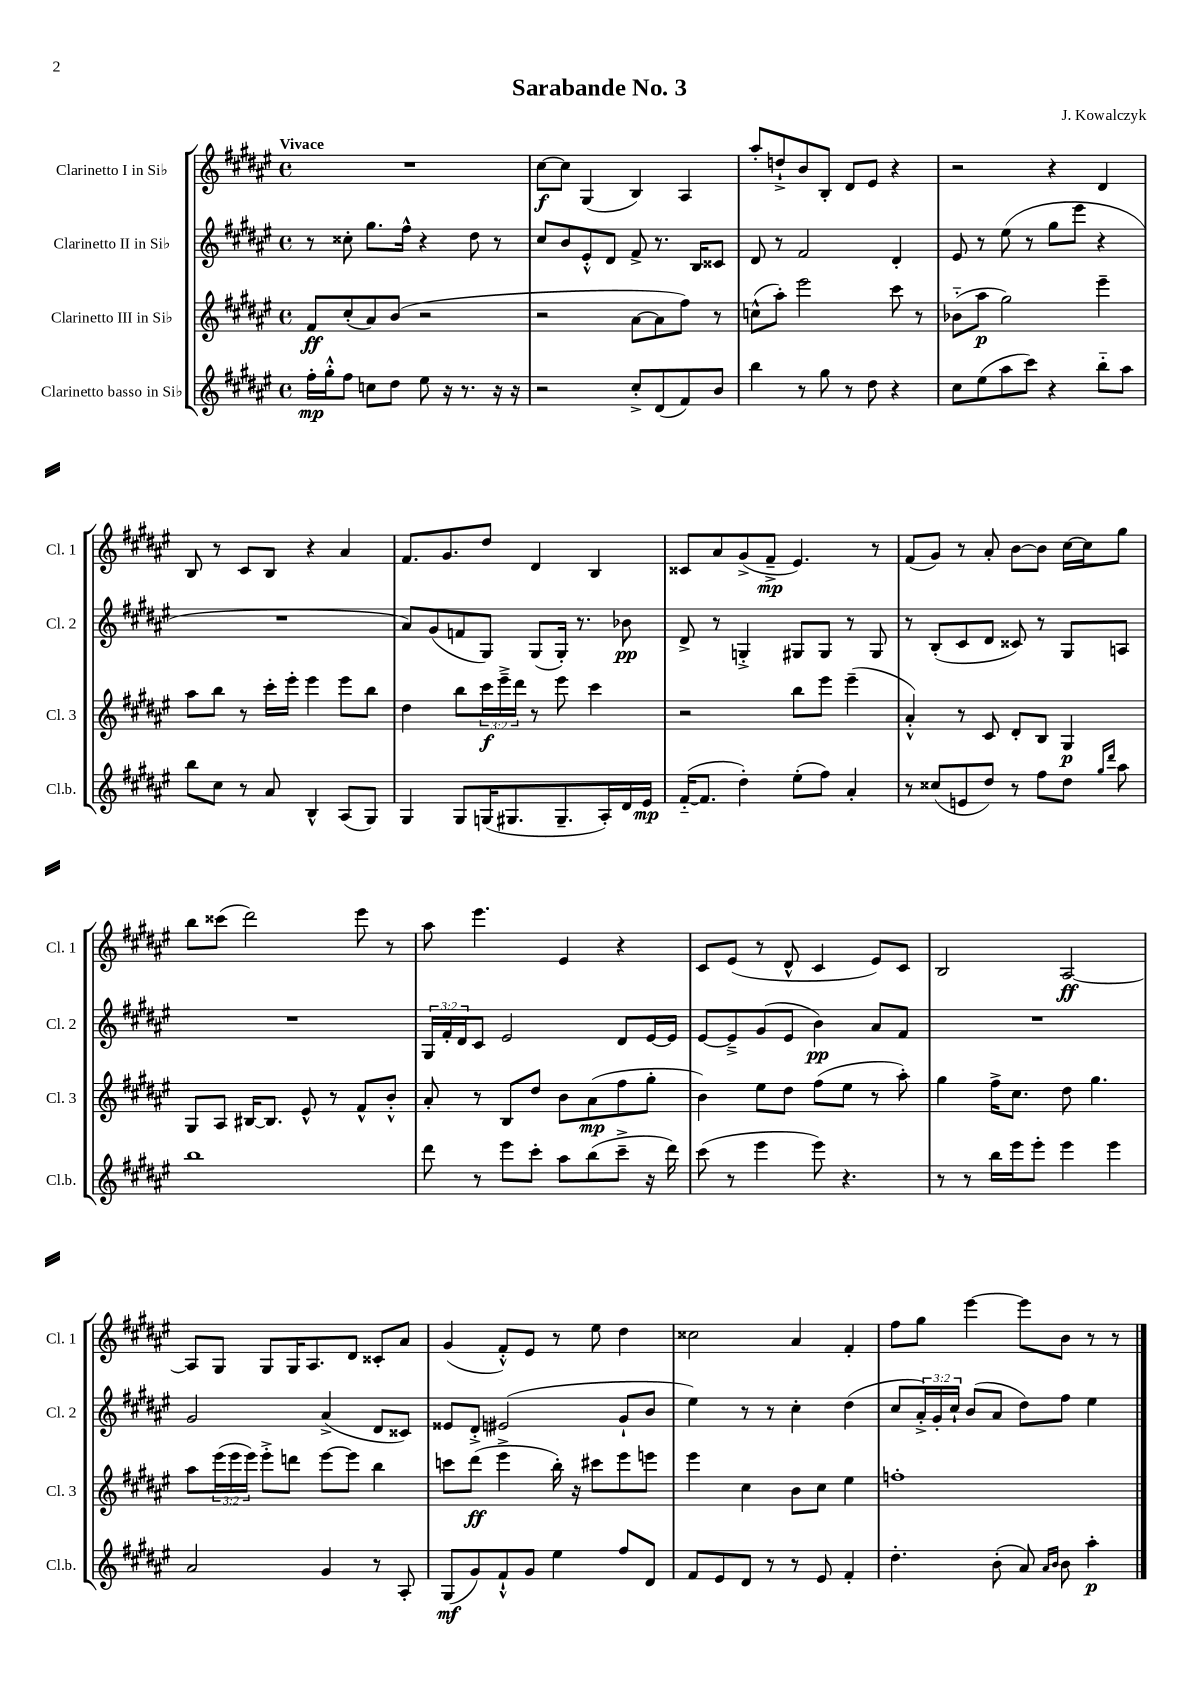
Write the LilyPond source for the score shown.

\header { title = "Sarabande No. 3" composer = "J. Kowalczyk" }
<<
\new StaffGroup <<
\new Staff = "s0" \with { instrumentName = "Clarinetto I in Sib" shortInstrumentName = "Cl. 1" } {
    \clef treble \key fis \major \defaultTimeSignature \time 4/4 \tempo "Vivace"
    R1 |
    cis''8~\f cis''8 gis4( b4) ais4 |
    ais''8-. d''8-!-> b'8 b8-. dis'8 eis'8 r4 |
    r2 r4 dis'4 |
    b8 r8 cis'8 b8 r4 ais'4 |
    fis'8. gis'8. dis''8 dis'4 b4 |
    cisis'8 ais'8 gis'8->( fis'8--->\mp eis'4.) r8 |
    fis'8( gis'8) r8 ais'8-. b'8~ b'8 cis''16~ cis''16 gis''8 |
    b''8 cisis'''8( dis'''2) eis'''8 r8 |
    ais''8 eis'''4. eis'4 r4 |
    cis'8 eis'8( r8 dis'8-^ cis'4 eis'8) cis'8 |
    b2 ais2~\ff |
    ais8 gis8 gis8 gis16 ais8. dis'8 cisis'8-. ais'8 |
    gis'4( fis'8-.-^) eis'8 r8 eis''8 dis''4 |
    cisis''2 ais'4 fis'4-. |
    fis''8 gis''8 eis'''4~ eis'''8 b'8 r8 r8 \bar "|." |
}
\new Staff = "s1" \with { instrumentName = "Clarinetto II in Sib" shortInstrumentName = "Cl. 2" } {
    \clef treble \key fis \major \defaultTimeSignature \time 4/4 \override Staff.TupletNumber.text = #tuplet-number::calc-fraction-text
    r8 cisis''8-. gis''8. fis''16-^ r4 dis''8 r8 |
    cis''8 b'8 eis'8-.-^ dis'8 fis'8-> r8. b16 cisis'8 |
    dis'8 r8 fis'2 dis'4-. |
    eis'8 r8 eis''8( r8 gis''8 eis'''8 r4 |
    R1 |
    ais'8) gis'8( f'8 gis8) gis8( gis16-.) r8. bes'8\pp |
    dis'8-> r8 g4-.-> gis8 gis8 r8 gis8 |
    r8 b8-.( cis'8 dis'8 cisis'8) r8 gis8 a8 |
    R1 |
    \tuplet 3/2 { gis16 fis'16-. dis'16 } cis'8 eis'2 dis'8 eis'16~ eis'16 |
    eis'8~ eis'8---> gis'8( eis'8 b'4\pp) ais'8 fis'8 |
    R1 |
    gis'2 ais'4->( dis'8 cisis'8) |
    eisis'8 dis'8-.-> eis'2( gis'8-! b'8 |
    eis''4) r8 r8 cis''4-. dis''4( |
    cis''8 \tuplet 3/2 { ais'16-.->) gis'16-. cis''16-! } b'8( ais'8 dis''8) fis''8 eis''4 \bar "|." |
}
\new Staff = "s2" \with { instrumentName = "Clarinetto III in Sib" shortInstrumentName = "Cl. 3" } {
    \clef treble \key fis \major \defaultTimeSignature \time 4/4 \override Staff.TupletNumber.text = #tuplet-number::calc-fraction-text
    fis'8\ff cis''8-.( ais'8) b'8( r2 |
    r2 ais'8~ ais'8 fis''8) r8 |
    c''8-^( ais''8-.) eis'''2 cis'''8 r8 |
    bes'8-_( ais''8\p gis''2) eis'''4-- |
    ais''8 b''8 r8 cis'''16-. eis'''16-. eis'''4 eis'''8 b''8 |
    dis''4 b''8 \tuplet 3/2 { cis'''16\f eis'''16---> dis'''16 } r8 eis'''8 cis'''4 |
    r2 b''8 eis'''8 eis'''4--( |
    ais'4-.-^) r8 cis'8 dis'8-. b8 gis4\p |
    gis8 ais8 bis16~ bis8. eis'8-^ r8 fis'8-^ b'8-.-^ |
    ais'8-. r8 b8 dis''8 b'8 ais'8\mp( fis''8 gis''8-. |
    b'4) eis''8 dis''8 fis''8( eis''8 r8 ais''8-.) |
    gis''4 fis''16-> cis''8. dis''8 gis''4. |
    ais''8 \tuplet 3/2 { eis'''16( eis'''16 eis'''16) } eis'''8-.-> d'''8 eis'''8~ eis'''8 b''4 |
    c'''8 dis'''8\ff( eis'''4-> b''16-.) r16 cis'''8 eis'''8 e'''8 |
    eis'''4 cis''4 b'8 cis''8 eis''4 |
    f''1-. \bar "|." |
}
\new Staff = "s3" \with { instrumentName = "Clarinetto basso in Sib" shortInstrumentName = "Cl.b." } {
    \clef treble \key fis \major \defaultTimeSignature \time 4/4
    fis''16-.\mp gis''16-.-^ fis''8 c''8 dis''8 eis''8 r16 r8. r16 r16 |
    r2 cis''8-.-> dis'8( fis'8) b'8 |
    b''4 r8 gis''8 r8 dis''8 r4 |
    cis''8 eis''8( ais''8 cis'''8) r4 b''8-_ ais''8 |
    b''8 cis''8 r8 ais'8 b4-^ ais8( gis8) |
    gis4 gis8 g16( gis8. gis8.-- ais16-.) dis'16 eis'16\mp |
    fis'16~-_( fis'8. dis''4-.) eis''8-.( fis''8) ais'4-. |
    r8 cisis''8( e'8 dis''8) r8 fis''8 dis''8 \grace { gis''16 dis'''16 } ais''8 |
    b''1 |
    dis'''8 r8 eis'''8 cis'''8-. ais''8 b''8( cis'''8---> r16 dis'''16) |
    cis'''8( r8 eis'''4 eis'''8) r4. |
    r8 r8 b''16 eis'''16 eis'''8-. eis'''4 eis'''4 |
    ais'2 gis'4 r8 ais8-. |
    gis8\mf( gis'8) fis'8-!-^ gis'8 eis''4 fis''8 dis'8 |
    fis'8 eis'8 dis'8 r8 r8 eis'8 fis'4-. |
    dis''4.-. b'8-.( ais'8) \grace { ais'16 b'16 } b'8 ais''4-.\p \bar "|." |
}
>>
>>
\layout { \context { \Score \remove "Bar_number_engraver" } }
